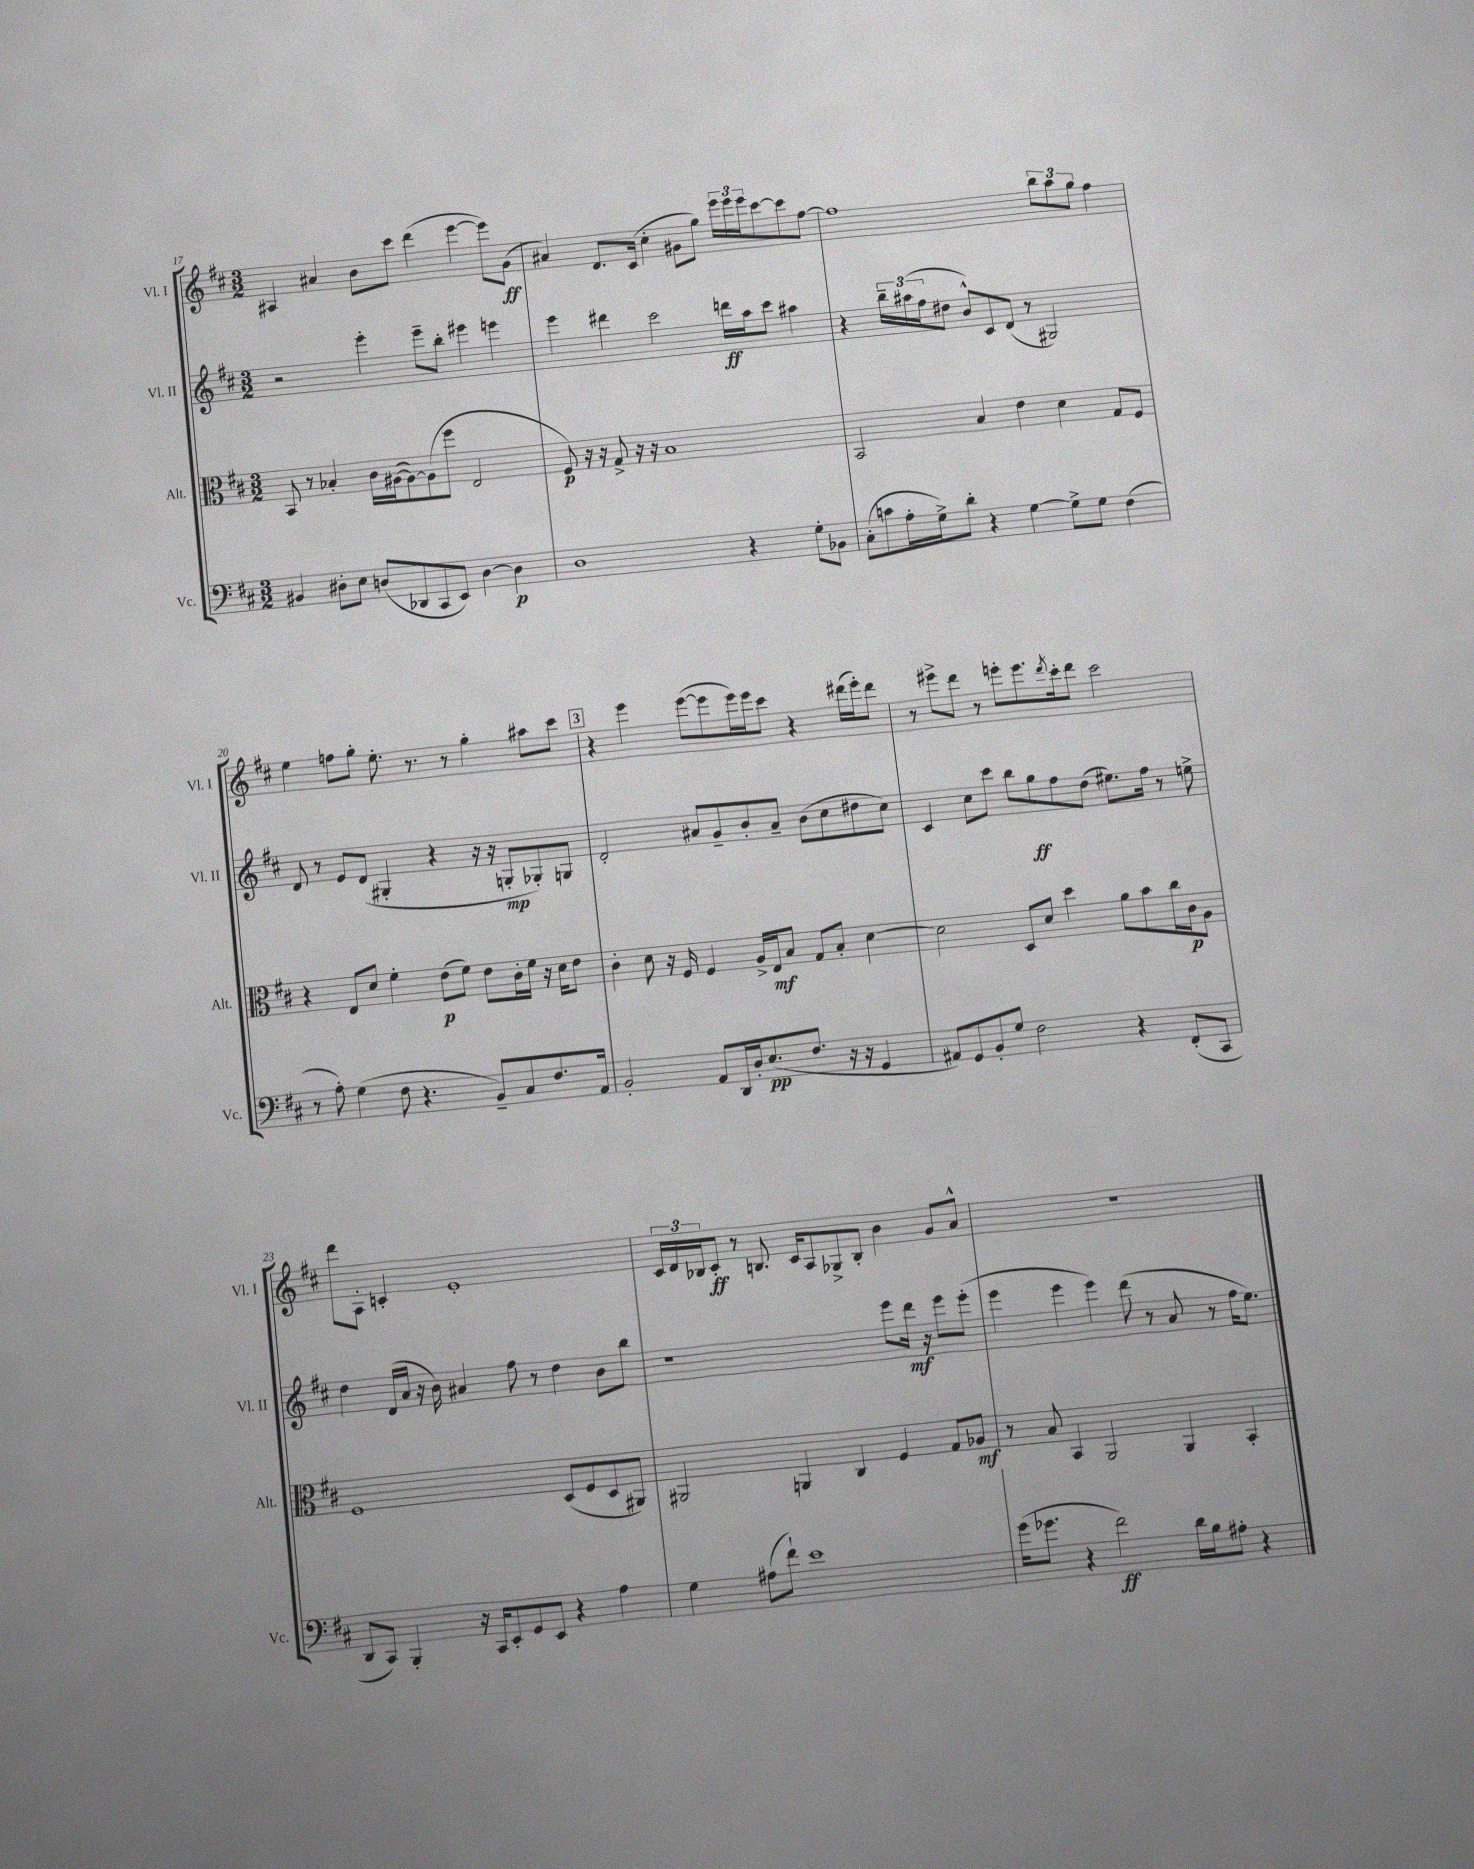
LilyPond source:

<<
\new StaffGroup <<
\new Staff = "s0" \with { instrumentName = "Vl. I" shortInstrumentName = "Vl. I" } {
    \clef treble \key d \major \numericTimeSignature \time 3/2
    ais4 ais'4 b'8 cis'''8 d'''4( e'''4~ e'''8) g'8\ff( |
    ais'4) d'8. cis'16( cis''4-. gis'8 g''8) \tuplet 3/2 { e'''16 e'''16 e'''16 } cis'''8~ cis'''8 fis''8~ |
    fis''1 \tuplet 3/2 { b''8 a''8 g''8 } fis''4 |
    e''4 f''8 g''8-. e''8.-. r8. r8 g''4-. ais''8 cis'''8 |
    \mark \markup { \box "3" } r4 e'''4 e'''8~( e'''8 e'''16) e'''16 cis'''8 r4 dis'''16( e'''16-.) dis'''8 |
    r8 eis'''8-> d'''8 r8 e'''8-. e'''8. \acciaccatura { d'''8 } cis'''16-. d'''8 cis'''2 |
    d'''8 a8-. c'4-. e'1-. |
    \tuplet 3/2 { cis'16 d'16 bes16 } cis'8-.\ff r8 b8. cis'16 a8 ges8-> b8-. b'4 g'8 a'8-^ |
    R1. \bar "|." |
}
\new Staff = "s1" \with { instrumentName = "Vl. II" shortInstrumentName = "Vl. II" } {
    \clef treble \key d \major \numericTimeSignature \time 3/2
    r2 e'''4-. e'''8-- b''8-. eis'''4 e'''4 |
    e'''4 dis'''4 cis'''2 d'''16\ff a''16 cis'''8 ais''4 |
    r4 \tuplet 3/2 { b''16-- ais''16( fis''16 } dis''8 b'8-^) cis'8 d'8( r8 gis2) |
    d'8 r8 e'8 d'8( gis4-. r4 r16 r16 g8-.\mp ges8-.) g8 |
    \mark \markup { \box "3" } d'2-. ais'8 g'8-- b'8-. ais'8-- b'8( cis''8 dis''8 cis''8) |
    cis'4 cis''8 cis'''8 b''8 g''8\ff fis''8 d''8( eis''8.) fis''16 r8 e''8-> |
    d''4 d'16( a'16 r16 b'16) ais'4 fis''8 r8 d''4 b'8 b''8 |
    r1 e'''8 d'''16\mf r16 e'''8 e'''8-.( |
    e'''4 e'''4 e'''4) d'''8( r8 a'8 r8 fis''16 e''8.) \bar "|." |
}
\new Staff = "s2" \with { instrumentName = "Alt." shortInstrumentName = "Alt." } {
    \clef alto \key d \major \numericTimeSignature \time 3/2
    b,8 r8 bes4-. cis'16 ais16~( ais8~) ais8( fis''8 e2 |
    fis8\p) r16 r16 g8-> r16 r16 b1 |
    b,2 b4 e'4 d'4 g8 fis8 |
    r4 e8 d'8 fis'4-. e'8\p( fis'8) e'8 cis'16-. fis'16 r16 d'16 e'8 |
    \mark \markup { \box "3" } cis'4-. d'8 r16 fis16 fis4 a16-> e16\mf b8 g8 b8-. d'4~ |
    d'2 d8 d'8 d''4 a'8 b'8 cis''16 cis'16\p a8 |
    fis1 d8( fis8 d8 ais,8) |
    ais,2 a,4 cis4 fis4 g8 aes8\mf |
    r8 b8 b,4 a,2 a,4 b,4-. \bar "|." |
}
\new Staff = "s3" \with { instrumentName = "Vc." shortInstrumentName = "Vc." } {
    \clef bass \key d \major \numericTimeSignature \time 3/2
    bis,4 dis8-. e8 d8( des,8 cis,8 e,8) d4~ d4\p |
    d1 r4 g8-. bes,8 |
    cis8-.( c'8 a16-. g16->) d'8-. r4 g4~ g8-> g8 fis4( |
    r8 a8-.) g4( fis8 r4. b,8--) cis8 fis8. a,16 |
    \mark \markup { \box "3" } b,2-. a,8 d,16 d16-. e8.\pp( fis8. r16 r16 g,4 |
    ais,8) g,8 b,8-. g8 fis2 r4 fis,8-.( cis,8 |
    d,8 cis,8) b,,4-. r16 cis,16 e,8-. g,8 e,8 r4 a4 |
    g4 ais8( fis'8-!) e'1 |
    g'16( ges'8. r4 fis'2\ff) d'16 b16 ais8-. r4 \bar "|." |
}
>>
>>
\layout { \context { \Score currentBarNumber = #17 } }
